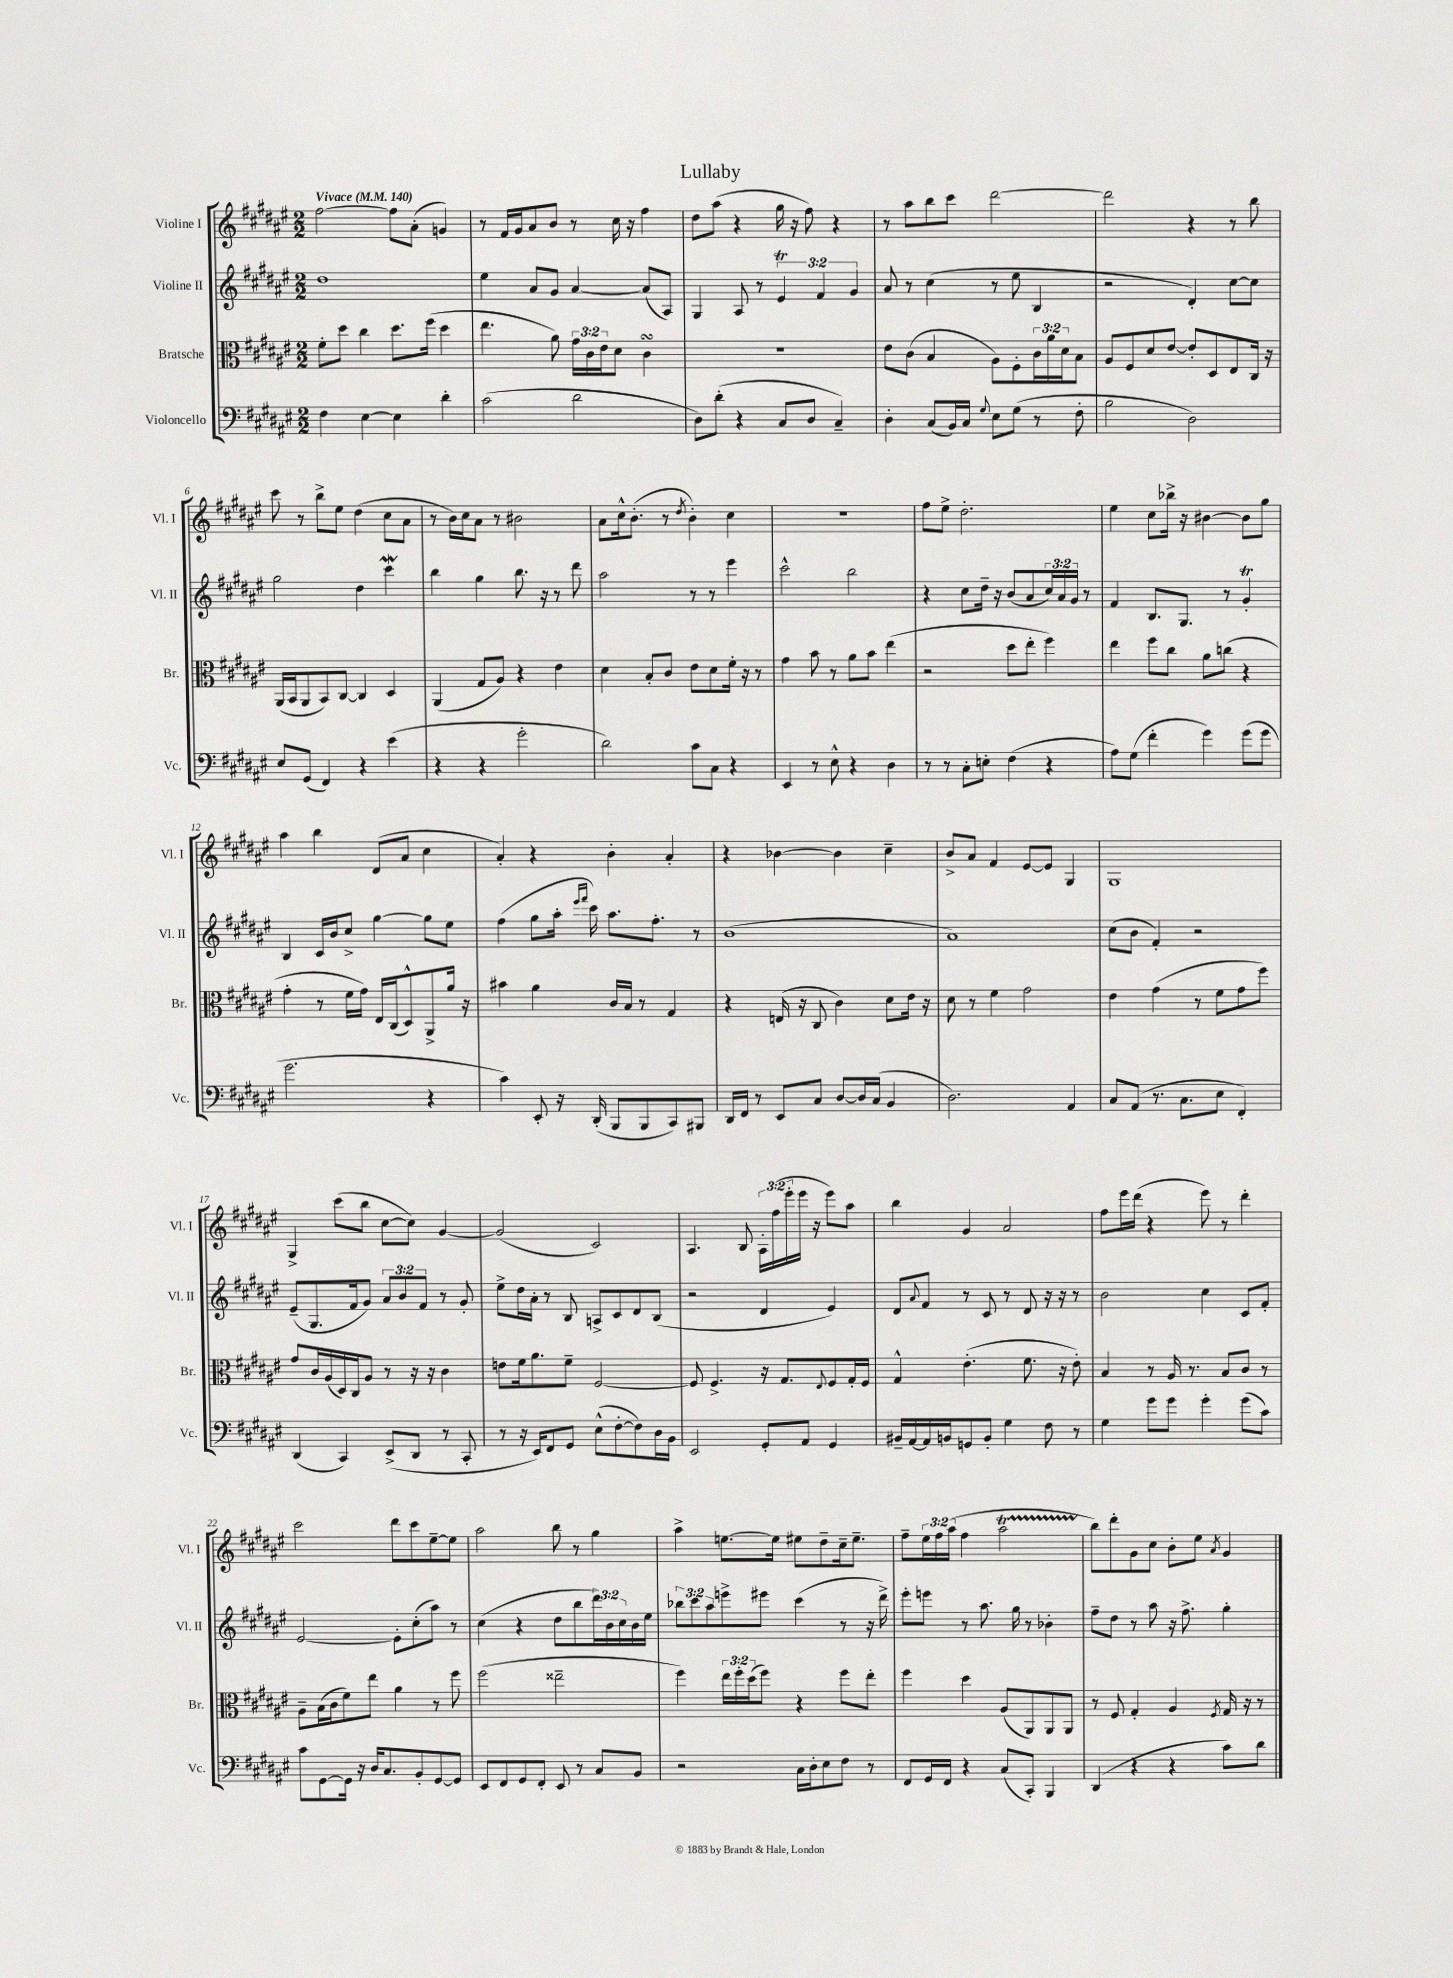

**kern	**kern	**kern	**kern
*part4	*part3	*part2	*part1
*staff4	*staff3	*staff2	*staff1
*I"Violoncello	*I"Bratsche	*I"Violine II	*I"Violine I
*I'Vc.	*I'Br.	*I'Vl. II	*I'Vl. I
*clefF4	*clefC3	*clefG2	*clefG2
*k[f#c#g#d#a#e#]	*k[f#c#g#d#a#e#]	*k[f#c#g#d#a#e#]	*k[f#c#g#d#a#e#]
*M2/2	*M2/2	*M2/2	*M2/2
*MM140	*MM140	*MM140	*MM140
=1	=1	=1	=1
!	!	!	!LO:TX:a:B:t=Vivace
4F#\	8f#'\L	1dd#	[2ff#\
.	8dd#\J	.	.
[4E#\	4cc#\	.	.
4E#\]	8.dd#\L	.	8ff#\L]
.	.	.	(8a#'\J
.	(16ff#\Jk	.	.
4d#'\	4dd#\	.	4gn/)
=2	=2	=2	=2
(2c#\	4.ee#\	4ee#\	8r
.	.	.	16f#/LL
.	.	.	16g#/J
.	.	8a#/L	8a#/
.	8a#\)	8g#/J	8b/J
2d#\	24g#\LL	[4a#/	8r
.	24c#\	.	.
.	24e#\J	.	.
.	8d#\J	.	16cc#\
.	.	.	16r
.	4c#sSSS\	(8a#/L]	4ff#\
.	.	8A#/J)	.
=3	=3	=3	=3
8D#\L)	1r	4G#/	8dd#\L
(8d#'\J	.	.	(8aa#\J
4r	.	8A#/	4r
.	.	8r	.
8C#/L	.	6e#t/	16gg#\
.	.	.	16r
8D#/J	.	.	8ff#\)
.	.	6f#/	.
4C#~/)	.	.	4r
.	.	6g#/	.
=4	=4	=4	=4
4D#'\	8e#\L	8a#/	8r
.	(8c#\J	8r	8aa#\L
(8C#/L	4B/	(4cc#\	8bb\
16BB/L)	.	.	8ccc#\J
16C#/JJ	.	.	.
8qqG#/	.	.	.
8E#\L	8A#\L)	8r	[2ddd#\
(8G#\J	8F#'\	8ee#\	.
8r	24c#\L	4B/	.
.	24a#\	.	.
.	24d#\J	.	.
8F#'\	8B\J	.	.
=5	=5	=5	=5
2B\	8A#/L	2r	2ddd#\]
.	8F#/	.	.
.	8d#/	.	.
.	[8e#/J	.	.
2D#\)	8e#'/L]	4d#'/)	4r
.	8D#/	.	.
.	8E#/	[8cc#\L	8r
.	16C#/Jk	8cc#\J]	8bb\
.	16r	.	.
!!LO:LB:g=z
=6	=6	=6	=6
8E#/L	(16AA#/LL	2gg#\	8ccc#\
.	16BB/J	.	.
(8GG#/J	8AA#/	.	8r
4FF#/)	8BB/)	.	8bb^\L
.	[8C#/J	.	8ee#\J
4r	4C#/]	4dd#\	(4dd#\
(4e#\	4D#/	4ccc#W\	8cc#\L
.	.	.	8a#\J
=7	=7	=7	=7
4r	(4AA#/	4bb\	8r
.	.	.	16b\LL)
.	.	.	16cc#\J
4r	8G#/L	4gg#\	8a#\J
.	8A#/J)	.	8r
2g#'\	4r	8.bb\	2b#X\
.	.	16r	.
.	4e#\	8r	.
.	.	8ddd#\	.
=8	=8	=8	=8
2d#\)	4d#\	2aa#\	8a#\L
.	.	.	16cc#^^\k
.	.	.	(8.b'\J
.	8B'/L	.	.
.	8c#/J	.	8r
.	.	.	8qdd#/
8c#\L	8e#\L	8r	4b'\)
8C#\J	8d#\	8r	.
4r	16f#'\Jk	4eee#\	4cc#\
.	16r	.	.
.	8r	.	.
=9	=9	=9	=9
4EE#/	4g#\	2ccc#^^\	1r
8r	8b\	.	.
8E#^^\	8r	.	.
4r	8a#\L	2bb\	.
.	8b\J	.	.
4D#\	(4ee#\	.	.
=10	=10	=10	=10
8r	2r	4r	8ff#\L
8r	.	.	8ee#^\J
8C#'\L	.	8cc#\L	2.dd#'\
8En'\J	.	16dd#~\Jk	.
.	.	16r	.
(4F#\	8dd#\L	(8b/L	.
.	8ee#'\J	8a#/	.
4r	4ff#\)	24cc#/L)	.
.	.	24a#/	.
.	.	24g#/JJ	.
.	.	8r	.
=11	=11	=11	=11
8A#\L)	4ee#\	4f#/	4ee#\
(8G#\J	.	.	.
4f#'\	8ff#\L	8.B/L	8cc#\L
.	8cc#\J	.	16bb-X^\Jk
.	.	8.G#/J	16r
4g#\)	8a#\L	.	[4b#X\
.	(8ccn\J	8r	.
(8g#\L	4r	4g#T'/	8b#\L]
8g#\J	.	.	8gg#\J
!!LO:LB:g=z
=12	=12	=12	=12
2.g#\	4g#'\	4B/	4aa#\
.	8r	16c#/LL	4bb\
.	.	16b/J	.
.	16f#\LL	8cc#^/J	.
.	16g#\JJ)	.	.
.	16E#/LL	[4gg#\	(8d#/L
.	(16C#/J	.	.
.	8D#^^/)	.	8a#/J
4r	8AA#^/	8gg#\L]	4cc#\
.	16a#/Jk	8ee#\J	.
.	16r	.	.
=13	=13	=13	=13
4c#\)	4b#X\	(4ff#\	4a#'/)
8EE#'/	4a#\	8gg#\L	4r
16r	.	16aa#'\Jk	.
.	.	16qqeee#/LL	.
.	.	16qqfff#/JJ	.
(16DD#'/	.	16ccc#\)	.
8BBB/L	16c#/LL	8.aa#\L	4b'\
.	16B/JJ	.	.
8BBB/	8r	.	.
.	.	8.ff#'\J	.
8CC#/)	4G#/	.	4a#'/
8BBB#X/J	.	8r	.
=14	=14	=14	=14
16DD#/LL	4r	(1b	4r
16FF#/JJ	.	.	.
8r	.	.	.
8EE#/L	(16En/	.	[4b-X\
.	16r	.	.
8C#/J	8C#/	.	.
[8D#/L	4c#\)	.	4b-\]
16D#/L]	.	.	.
(16C#/JJ	.	.	.
4BB/	8d#\L	.	4cc#~\
.	16e#\Jk	.	.
.	16r	.	.
=15	=15	=15	=15
2.D#\)	8d#\	1a#)	8b^/L
.	8r	.	8a#/J
.	4f#\	.	4f#/
.	2g#\	.	[8e#/L
.	.	.	8e#/J]
4AA#/	.	.	4G#/
=16	=16	=16	=16
8C#/L	4e#\	(8cc#\L	1G#
(8AA#/J	.	8b\J	.
8.r	(4g#\	4f#'/)	.
8.C#\L	.	.	.
.	8r	2r	.
8E#\J	8f#\L	.	.
4FF#'/)	8g#\	.	.
.	8ff#\J)	.	.
!!LO:LB:g=z
=17	=17	=17	=17
(4DD#/	8g#/L	(8e#~/L	4G#^/
.	16c#/L	8.G#/	.
.	(16A#/	.	.
4CC#/)	16D#/)	.	(8ccc#\L
.	16C#/J	16f#/k	.
.	8A#/J	8g#/J)	8bb\J
(8EE#^/L	8r	12a#/L	[8cc#\L
.	.	12b/	.
8DD#/J	16r	.	8cc#\J])
.	.	12f#/J	.
.	16r	.	.
8r	4c#\	8r	[4g#/
8CC#'/	.	8g#'/	.
=18	=18	=18	=18
8r	8en\L	8ee#^\L	(2g#/]
16r	16f#\k	16dd#\L	.
16EE#/KL)	8.a#\	16a#'\JJ	.
8FF#/	.	8r	.
8GG#/J	8f#~\J	8B/	.
(8E#^^\L	[2F#/	8An^/L	2c#/)
[8F#'\	.	8c#/	.
8F#\])	.	8d#/	.
16D#\L	.	(8B/J	.
16BB\JJ	.	.	.
=19	=19	=19	=19
2EE#/	8F#/]	2r	4.A#/
.	4.F#^/	.	.
.	.	.	8B/
8GG#'/L	16r	4d#/	24A#'\LL
.	.	.	(24ff#\
.	8.G#/L	.	.
.	.	.	24eee#'\
8AA#/J	.	.	16eee#\JJ
.	.	.	16r
.	8qqE#/	.	.
4GG#/	8F#/	4e#/)	8eee#\L)
.	16G#'/L	.	8aa#\J
.	16F#/JJ	.	.
=20	=20	=20	=20
16BB#X~/LL	4G#^^/	8d#/L	4bb\
[16AA#/	.	.	.
.	.	8qqa#/	.
16AA#/]	.	8f#/J	.
16BBn/J	.	.	.
8GGn/	(4.e#'\	8r	4g#/
8BB'/J	.	8c#/	.
4G#\	.	8r	2a#/
.	8.f#\	8d#/	.
8F#\	.	16r	.
.	16r	16r	.
8r	8e#'\)	8r	.
=21	=21	=21	=21
4G#\	4B/	2b\	8ff#\L
.	.	.	16eee#\L
.	.	.	(16ddd#\JJ
8g#\L	8r	.	4r
8g#\J	16A#/	.	.
.	8.r	.	.
4g#'\	.	4cc#\	8eee#\)
.	8B/L	.	8r
(8g#\L	8c#/J	8c#/L	4ddd#'\
8c#\J)	8r	8f#'/J	.
!!LO:LB:g=z
=22	=22	=22	=22
8c#\L	8A#~\L	[2e#/	2ccc#\
[8GG#\	(16B\L	.	.
.	16c#\J	.	.
16GG#\Jk]	8f#\)	.	.
16r	.	.	.
16D#/KL	8ee#\J	.	.
8.C#/	.	.	.
.	4a#\	8e#'\L]	8ddd#\L
8BB'/	.	(8cc#'\	8ccc#\
[8GG#/	8r	8aa#\J)	[8ee#~\
8GG#/J]	8ff#\	8r	8ee#\J]
=23	=23	=23	=23
8EE#/L	(2ff#\	(4cc#\	2aa#\
8FF#/	.	.	.
8GG#/	.	4r	.
8FF#'/J	.	.	.
8EE#/	2ee##X~\	8dd#\L	8bb\
8r	.	8bb\	8r
8C#/L	.	24ddd#\L)	4gg#\
.	.	24b\	.
.	.	24cc#\	.
8BB/J	.	16b\	.
.	.	16ee#\JJ	.
=24	=24	=24	=24
2r	4ff#\)	12bb-X\L	4aa#^\
.	.	12ccc#\	.
.	.	12aa#\	.
.	24ee#\LL	8eeen^\	[8.een\L
.	24ff#'\	.	.
.	(24dd#\J	.	.
.	8ff#\J)	8eee#X\J	.
.	.	.	16ee\Jk]
16C#\LL	4r	(4ccc#\	8ee#X\L
16D#'\J	.	.	.
8E#\	.	.	8dd#~\
8F#\J	8ff#\L	8r	16cc#~\k
.	.	.	8.ee#~\J
8r	8ee#'\J	16r	.
.	.	16ddd#^\)	.
=25	=25	=25	=25
8FF#/L	4ff#\	8eee#'\L	8ff#~\L
16GG#/L	.	8eeen\J	24ee#\L
.	.	.	24ff#\
16FF#/JJ	.	.	.
.	.	.	(24aa#\JJ
4r	4dd#\	8r	4ff#\
.	.	8.aa#\	.
(8C#/L	(8A#/L	.	2aa#t\
.	.	16gg#\	.
8CC#'/J)	8AA#/)	8r	.
4BBB/	8AA#/	4b-X'\	.
.	8AA#/J	.	.
=26	=26	=26	=26
(4DD#/	8r	8ff#~\L	8bb\L)
.	8F#/	8dd#\J	8ddd#'\
4r	4G#'/	8r	8g#\
.	.	8aa#\	8cc#\J
4r	4A#/	16r	8b'\L
.	.	8.ff#^\	.
.	.	.	8ee#\J
.	8qF#/	.	8qa#/
8c#\L)	16G#/	4gg#'\	4g#/
.	16r	.	.
8d#\J	8r	.	.
==	==	==	==
*-	*-	*-	*-
